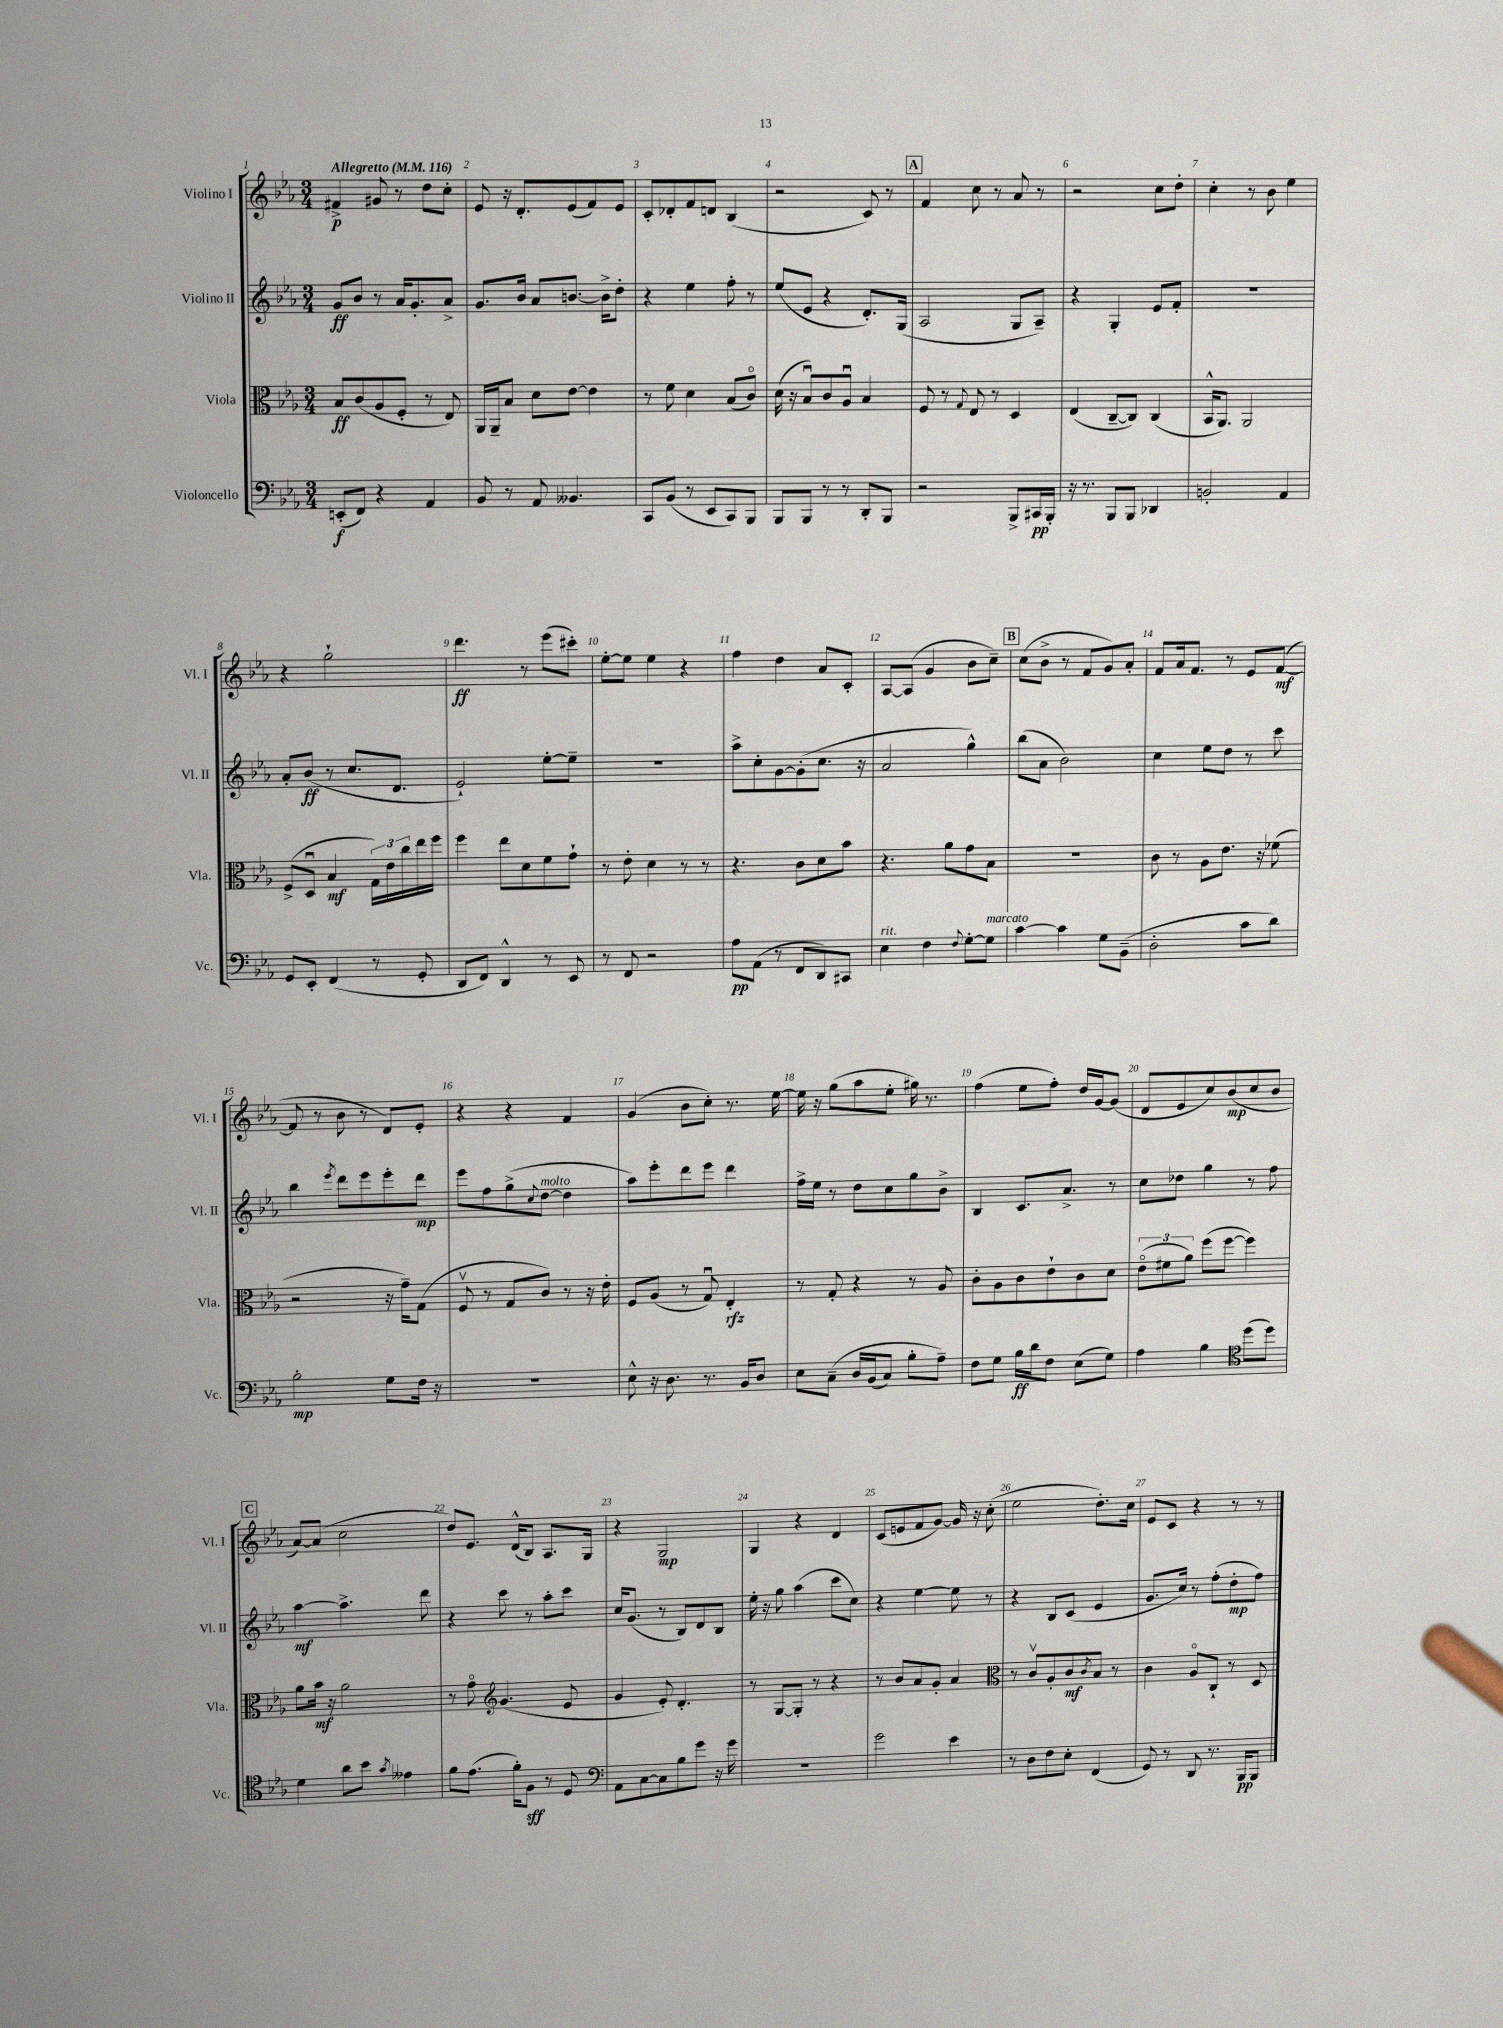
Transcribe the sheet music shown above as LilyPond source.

<<
\new StaffGroup <<
\new Staff = "s0" \with { instrumentName = "Violino I" shortInstrumentName = "Vl. I" } {
    \clef treble \key ees \major \numericTimeSignature \time 3/4 \tempo "Allegretto" 4 = 116
    fis'4->\p gis'8 r8 d''8 c''8-. |
    ees'8 r16 d'8.-. ees'8( f'8) ees'8 |
    c'8-. des'8-. f'8 d'8 bes4( |
    r2 c'8) r8 |
    \mark \markup { \box "A" } f'4 c''8 r8 aes'8 r8 |
    r2 c''8 d''8-. |
    c''4-. r8 bes'8 ees''4 |
    r4 g''2-! |
    d'''4.\ff r8 ees'''8( cis'''8-.) |
    ees''8~-. ees''8 ees''4 r4 |
    f''4 d''4 aes'8 c'8-. |
    aes8~ aes8( g'4 bes'8 c''8--) |
    \mark \markup { \box "B" } c''8( bes'8-> r8 f'8 g'8) aes'8-. |
    f'8 aes'16 f'8. r8 ees'8 f'8~\mf( |
    f'8 r8 bes'8 r8 d'8) ees'8-. |
    r4 r4 f'4 |
    g'4( bes'8 c''8-.) r8. ees''16~ |
    ees''16 r16 g''8( aes''8 ees''8-. gis''16) r8. |
    f''4( ees''8 f''8-.) d''16 g'16~ g'8( |
    d'8 ees'8 c''8) bes'8\mp( c''8 bes'8 |
    \mark \markup { \box "C" } aes'8~) aes'8( c''2 |
    d''8) ees'8. d'16-^( bes8) aes8. g16 |
    r4 g2\mp |
    g4 r4 d'4 |
    c'8( e'8 f'8 g'8~) g'16 r16 c''8-.( |
    ees''2 d''8.-.) c''16 |
    ees'8 c'8 r4 r8 r8 \bar "|." |
}
\new Staff = "s1" \with { instrumentName = "Violino II" shortInstrumentName = "Vl. II" } {
    \clef treble \key ees \major \numericTimeSignature \time 3/4
    g'8\ff bes'8 r8 aes'16 g'8.-. aes'8-> |
    g'8. bes'16 aes'8 b'8.~ b'16-> d''8-. |
    r4 ees''4 f''8-. r8 |
    ees''8( ees'8 r4 d'8.-.) g16( |
    \mark \markup { \box "A" } aes2 g8 aes8--) |
    r4 g4-. ees'8 f'8-. |
    R2. |
    aes'8-. bes'8\ff( r8 c''8. d'8. |
    ees'2-!) ees''8~-. ees''8-- |
    R2. |
    aes''8-> c''8-. g'8~ g'8-.( c''8. r16 |
    aes'2 g''4-^) |
    \mark \markup { \box "B" } bes''8( aes'8 bes'2) |
    c''4 ees''8 d''8 r8 c'''8 |
    bes''4 \acciaccatura { ees'''8 } d'''8 ees'''8 ees'''8-. d'''8\mp |
    ees'''8 f''8 g''8->( \appoggiatura { c''8 } d''8~^\markup { \italic "molto" } d''4 |
    aes''8) ees'''8-. d'''8 ees'''8 d'''4 |
    f''16-> ees''16 r8 d''8 c''8 g''8 bes'8-> |
    bes4 c'8. aes'8.-> r8 |
    c''8 des''8 g''4 r8 f''8 |
    \mark \markup { \box "C" } aes''4~\mf aes''4.-> d'''8 |
    r4 c'''8 r8 aes''8-. c'''8 |
    c''16 g'8.( r8 bes8) d'8 bes8 |
    ees''16-. r16 g''8 aes''4( c'''8 c''8) |
    r4 ees''4~ ees''8 r8 |
    r4 bes8 c'8( ees'4 |
    g'8. c''16) r8 f''8-.( d''8-.\mp f''8) \bar "|." |
}
\new Staff = "s2" \with { instrumentName = "Viola" shortInstrumentName = "Vla." } {
    \clef alto \key ees \major \numericTimeSignature \time 3/4
    bes8\ff c'8( aes8 f8-. r8 ees8) |
    aes,16 aes,16-- bes8 d'8 ees'8~ ees'4 |
    r8 f'8 d'4 bes8( c'8\flageolet) |
    d'16( r16 bes8\downbow) c'8 aes8\downbow bes4 |
    \mark \markup { \box "A" } f8 r8 \appoggiatura { g8 } ees8 r8 d4 |
    ees4( c8~-- c8) c4( |
    bes,16-^ aes,8.) aes,2 |
    f8->( d8\downbow bes4\mf \tuplet 3/2 { g16) ees'16 c''16 } ees''16 f''16 |
    f''4 ees''8 d'8 f'8 g'8-! |
    r8 ees'8-. d'4 r8 r8 |
    r4. c'8 d'8 bes'8 |
    r4. aes'8 g'8 bes8 |
    \mark \markup { \box "B" } R2. |
    c'8 r8 aes8 ees'8. r16 fes'8( |
    r2 r16 g'16--) g8( |
    f8\upbow r8 g8 c'8) r8 r16 ees'16-. |
    f8 aes8( r8 g8\downbow) ees4-.\rfz |
    r8 g8-. r4 r8 aes8 |
    c'8-. aes8 c'8 ees'8-! c'8 d'8 |
    \tuplet 3/2 { ees'8\flageolet( fis'8 aes'8) } f''8( f''8~ f''4) |
    \mark \markup { \box "C" } aes'8 bes'16\mf r16 aes'2 |
    r8 g'8\flageolet \clef treble g'4.( ees'8 |
    g'4 ees'8-.) d'4.-. |
    r8 g8~ g8-. r8 r4 |
    r8 bes'8 aes'8 g'8-. aes'4 |
    \clef alto r8 c'8\upbow aes8-. c'8\mf \acciaccatura { c'8 } bes8 r8 |
    c'4 aes8\flageolet c8-! r8 d8 \bar "|." |
}
\new Staff = "s3" \with { instrumentName = "Violoncello" shortInstrumentName = "Vc." } {
    \clef bass \key ees \major \numericTimeSignature \time 3/4
    e,8-.\f( f,8) r4 aes,4 |
    bes,8 r8 aes,8 beses,4. |
    c,8 bes,8( r8 ees,8 c,8) bes,,8 |
    bes,,8 bes,,8 r8 r8 d,8-. bes,,8 |
    \mark \markup { \box "A" } r2 bes,,8-> cis,16\pp bes,,16-. |
    r16 r8. bes,,8 bes,,8 des,4 |
    b,2-. aes,4 |
    g,8 ees,8-. f,4( r8 g,8-. |
    d,8 f,8) d,4-^ r8 ees,8 |
    r8 f,8 r2 |
    aes8\pp aes,8( r8 f,8 d,8) cis,8 |
    ees4^\markup { \italic "rit." } f4 \appoggiatura { f8 } g8~-. g8^\markup { \italic "marcato" } |
    \mark \markup { \box "B" } c'4~ c'4 g8 bes,8--( |
    d2-. c'8 d'8) |
    bes2-.\mp g8 f16 r16 |
    R2. |
    ees8-^ r16 d8. r8. bes,16 d8 |
    ees8 c8--\( d16 bes,16( c8) bes8-. aes8--\) |
    f8 g8 bes16\ff d'16 f8 ees8( g8) |
    aes4 bes4 \clef tenor d''8( d''8) |
    \mark \markup { \box "C" } d'4 aes'8 bes'8 \acciaccatura { g'8 } eeses'4 |
    f'8 ees'8.( f'16-.) f8\sff r8 d8 |
    \clef bass aes,8 c8~ c8 bes8 g'8 r16 g'16 |
    R2. |
    g'2 ees'4 |
    r8 d8 f8 ees8-. f,4( |
    g,8) r8 d,8 r8. bes,,16\pp bes,,8 \bar "|." |
}
>>
>>
\layout { \context { \Score \override BarNumber.break-visibility = ##(#f #t #t) barNumberVisibility = #all-bar-numbers-visible } }
